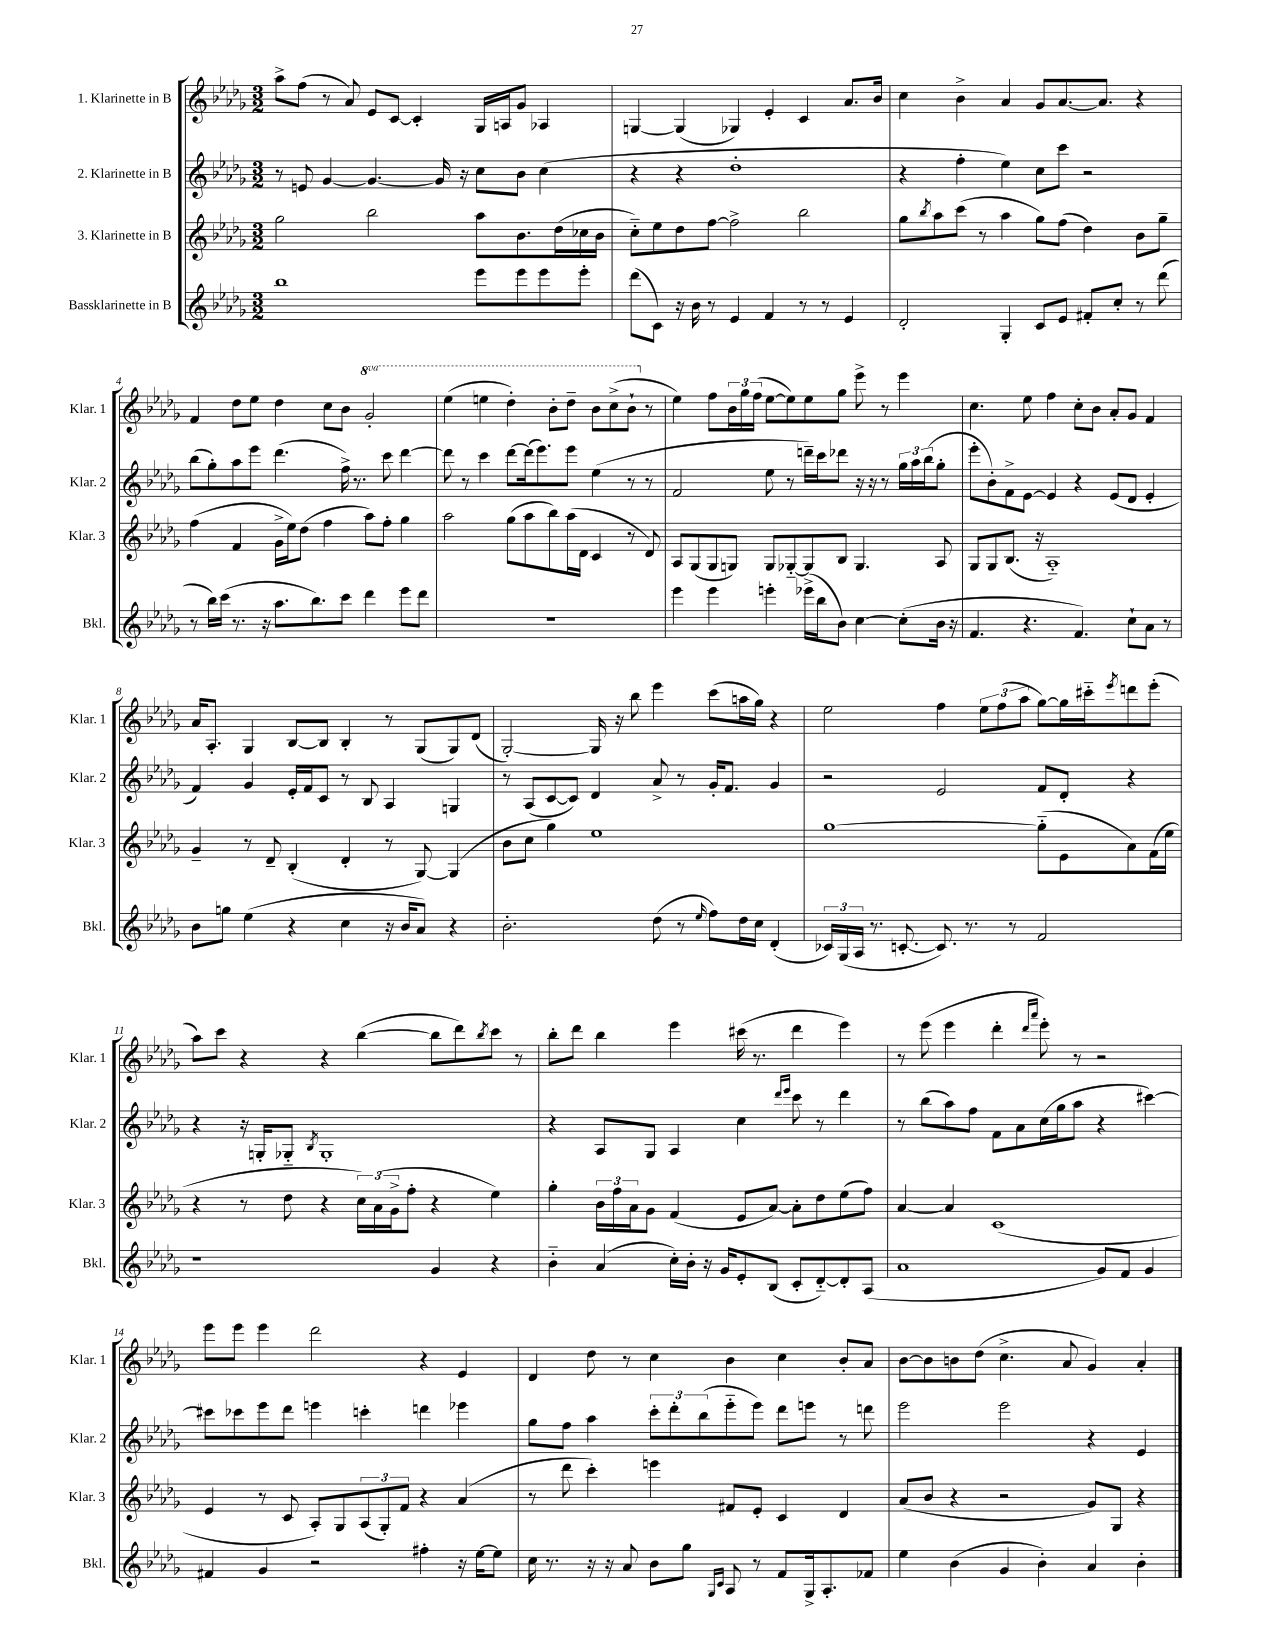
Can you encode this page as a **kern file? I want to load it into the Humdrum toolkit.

**kern	**kern	**kern	**kern
*staff4	*staff3	*staff2	*staff1
*clefG2	*clefG2	*clefG2	*clefG2
*k[b-e-a-d-g-]	*k[b-e-a-d-g-]	*k[b-e-a-d-g-]	*k[b-e-a-d-g-]
*M3/2	*M3/2	*M3/2	*M3/2
1bb-	2gg-	8r	8aa-^
.	.	8e	(8ff
.	.	[4g-	8r
.	.	.	8a-)
.	2bb-	4.g-_	8e-
.	.	.	[8c
.	.	.	4c']
.	.	16g-]	.
.	.	16r	.
8eee-	8aa-	8cc	16G-
.	.	.	16A
8eee-	8.b-	8b-	8g-
8eee-	.	(4cc	4A-
.	(16dd-	.	.
8eee-'	16cc-	.	.
.	16b-	.	.
=	=	=	=
(8ddd-	8cc'~)	4r	[4G
8c)	8ee-	.	.
16r	8dd-	4r	(4G]
16b-	.	.	.
8r	[8ff	.	.
4e-	2ff^]	1dd-'	4G-)
4f	.	.	4e-'
8r	2bb-	.	4c
8r	.	.	.
4e-	.	.	8.a-
.	.	.	16b-
=	=	=	=
2d-'	8gg-	4r	4cc
.	8qbb-	.	.
.	8aa-	.	.
.	(8ccc	4ff'	4b-^
.	8r	.	.
4G-'	4aa-	4ee-)	4a-
8c	8gg-)	8cc	8g-
8e-	(8ff	8ccc	[8.a-
8f#'	4dd-)	2r	.
.	.	.	8.a-]
8cc'	.	.	.
8r	8b-	.	4r
(8ddd-	8gg-~	.	.
=	=	=	=
8r	(4ff	(8bb-	4f
16bb-)	.	8gg-')	.
(16ccc	.	.	.
8.r	4f	8aa-	8dd-
.	.	8eee-	8ee-
16r	.	.	.
8.aa-	16g-^	(4.ddd-	4dd-
.	16ee-)	.	.
.	(8dd-	.	.
8.bb-)	.	.	.
.	4ff	.	8cc
8ccc	.	16ff^)	8b-
.	.	8.r	.
4ddd-	8aa-)	.	2gg-'
.	8ff'	8ccc	.
8eee-	4gg-	[4ddd-	.
8ddd-	.	.	.
=	=	=	=
1.r	2aa-	8ddd-]	(4eee-
.	.	8r	.
.	.	4ccc	4eee
.	(8gg-	[8ddd-	4ddd-')
.	8aa-	(16ddd-]	.
.	.	8.eee-)	.
.	8bb-)	.	8bb-'
.	(16aa-	8eee-	8ddd-~
.	16d-	.	.
.	4c	(4ee-	8bb-
.	.	.	(8ccc^
.	8r	8r	8bb-`
.	8d-)	8r	8r
=	=	=	=
4eee-	8A-	2f	4ee-)
.	(8G-	.	.
4eee-	8G-	.	8ff
.	8G)	.	24b-
.	.	.	24gg-
.	.	.	(24ff
4eee'	8G	8ee-	[8ee-
.	[8G-'~	8r	8ee-])
(16eee-^	8G-]	16ddd~)	8ee-
16bb-	.	16ccc	.
8b-)	8B-	8ddd-	8gg-
[4cc	4.G-	16r	8eee-^
.	.	16r	.
.	.	8r	8r
(8cc']	.	24gg-	4eee-
.	.	24aa-	.
.	.	(24bb-	.
16b-	8A-	8gg-'	.
16r	.	.	.
=	=	=	=
4.f	8G-	8eee-'	4.cc
.	8G-	8b-')	.
.	(8.B-	8f^	.
4.r	.	[8e-	8ee-
.	16r	.	.
.	1A-'~)	4e-]	4ff
4.f)	.	4r	8cc'
.	.	.	8b-
.	.	(8e-	8a-'
8cc`	.	8d-	8g-
8a-	.	4e-'	4f
8r	.	.	.
=	=	=	=
8b-	4g-~	4f)	16a-
.	.	.	8.A-'
8gg	.	.	.
(4ee-	8r	4g-	4G-
.	8d-~	.	.
4r	(4B-'	16e-'	[8B-
.	.	16f	.
.	.	8c	8B-]
4cc	4d-'	8r	4B-'
.	.	8B-	.
16r	8r	4A-	8r
16b-	.	.	.
8a-)	[8G-)	.	(8G-
4r	(4G-]	4G	8G-)
.	.	.	(8d-
=	=	=	=
2.b-'	8b-	8r	[2G-')
.	8cc	(8A-	.
.	4gg-)	[8c	.
.	.	8c])	.
.	1ee-	4d-	16G-]
.	.	.	16r
.	.	.	8bb-
(8dd-	.	8a-^	4eee-
8r	.	8r	.
16qqee-	.	.	.
8ff)	.	16g-'	(8ccc
.	.	8.f	.
16dd-	.	.	16aa
16cc	.	.	16gg-)
(4d-'	.	4g-	4r
=	=	=	=
24c-)	[1gg-	2r	2ee-
(24G-	.	.	.
24A-	.	.	.
8.r	.	.	.
[8.c'	.	.	.
8.c])	.	2e-	4ff
8.r	.	.	.
.	.	.	12ee-
.	.	.	(12ff
8r	.	.	.
.	.	.	12aa-
2f	(8gg-'~]	8f	[8gg-)
.	8e-	8d-'	16gg-]
.	.	.	16ccc#'~
.	.	.	8qeee-
.	8a-)	4r	8ddd
.	(16f	.	(8eee-'
.	16ee-	.	.
=	=	=	=
1r	4r	4r	8aa-)
.	.	.	8ccc
.	8r	16r	4r
.	.	16G'	.
.	8dd-	8G-'~	.
.	.	8qB-	.
.	4r	1G-'	4r
.	24cc)	.	([4bb-
.	(24a-	.	.
.	24g-^	.	.
.	8ff'	.	.
4g-	4r	.	8bb-]
.	.	.	8ddd-)
.	.	.	8qbb-
4r	4ee-)	.	8ccc
.	.	.	8r
=	=	=	=
4b-'~	4gg-'	4r	8bb-'
.	.	.	8ddd-
(4a-	24b-	8A-	4bb-
.	24ff	.	.
.	24a-	.	.
.	8g-	8G-	.
16cc')	(4f	4A-	4eee-
16b-'	.	.	.
16r	.	.	.
16g-	.	.	.
8e-'	8e-	4cc	(16ccc#
.	.	.	8.r
(8B-	[8a-)	.	.
.	.	16qqddd-	.
.	.	16qqeee-	.
8c'	8a-']	8ccc	4ddd-
[8d-'~)	8dd-	8r	.
8d-']	(8ee-	4ddd-	4eee-)
(8A-	8ff)	.	.
=	=	=	=
1a-	[4a-	8r	8r
.	.	(8bb-	(8eee-
.	4a-]	8aa-)	4eee-
.	.	8ff	.
.	(1c	8f	4ddd-'
.	.	8a-	.
.	.	.	16qqddd-
.	.	.	16qqaaa-
.	.	(16cc	8eee-')
.	.	16gg-	.
.	.	8aa-	8r
8g-)	.	4r	2r
8f	.	.	.
4g-	.	[4ccc#)	.
=	=	=	=
4f#	4e-	8ccc#]	8eee-
.	.	8ccc-	8eee-
4g-	8r	8eee-	4eee-
.	8c	8ddd-	.
2r	8A-')	4eee	2ddd-
.	8G-	.	.
.	(12A-	4ccc'	.
.	12G-')	.	.
.	12f	.	.
4ff#'	4r	4ddd	4r
16r	(4a-	4eee-	4e-
[16ee-	.	.	.
8ee-]	.	.	.
=	=	=	=
16cc	8r	8gg-	4d-
8.r	.	.	.
.	8ddd-	8ff	.
16r	4ccc')	4aa-	8dd-
16r	.	.	.
8a-	.	.	8r
8b-	4eee	12ccc'	4cc
.	.	12ddd-'	.
8gg-	.	.	.
.	.	(12bb-	.
16qqG-	.	.	.
16qqc	.	.	.
8A-	8f#	8eee-'~	4b-
8r	8e-'	8eee-)	.
8f	4c	8ddd-	4cc
16G-^	.	8eee	.
8.A-'	.	.	.
.	4d-	8r	8b-'
8f-	.	8ddd	8a-
=	=	=	=
4ee-	(8a-	2eee-	[8b-
.	8b-	.	8b-]
(4b-	4r	.	8b
.	.	.	(8dd-
4g-	2r	2eee-	4.cc^
4b-')	.	.	.
.	.	.	8a-
4a-	8g-)	4r	4g-)
.	8G-	.	.
4b-'	4r	4e-	4a-'
==	==	==	==
*-	*-	*-	*-
